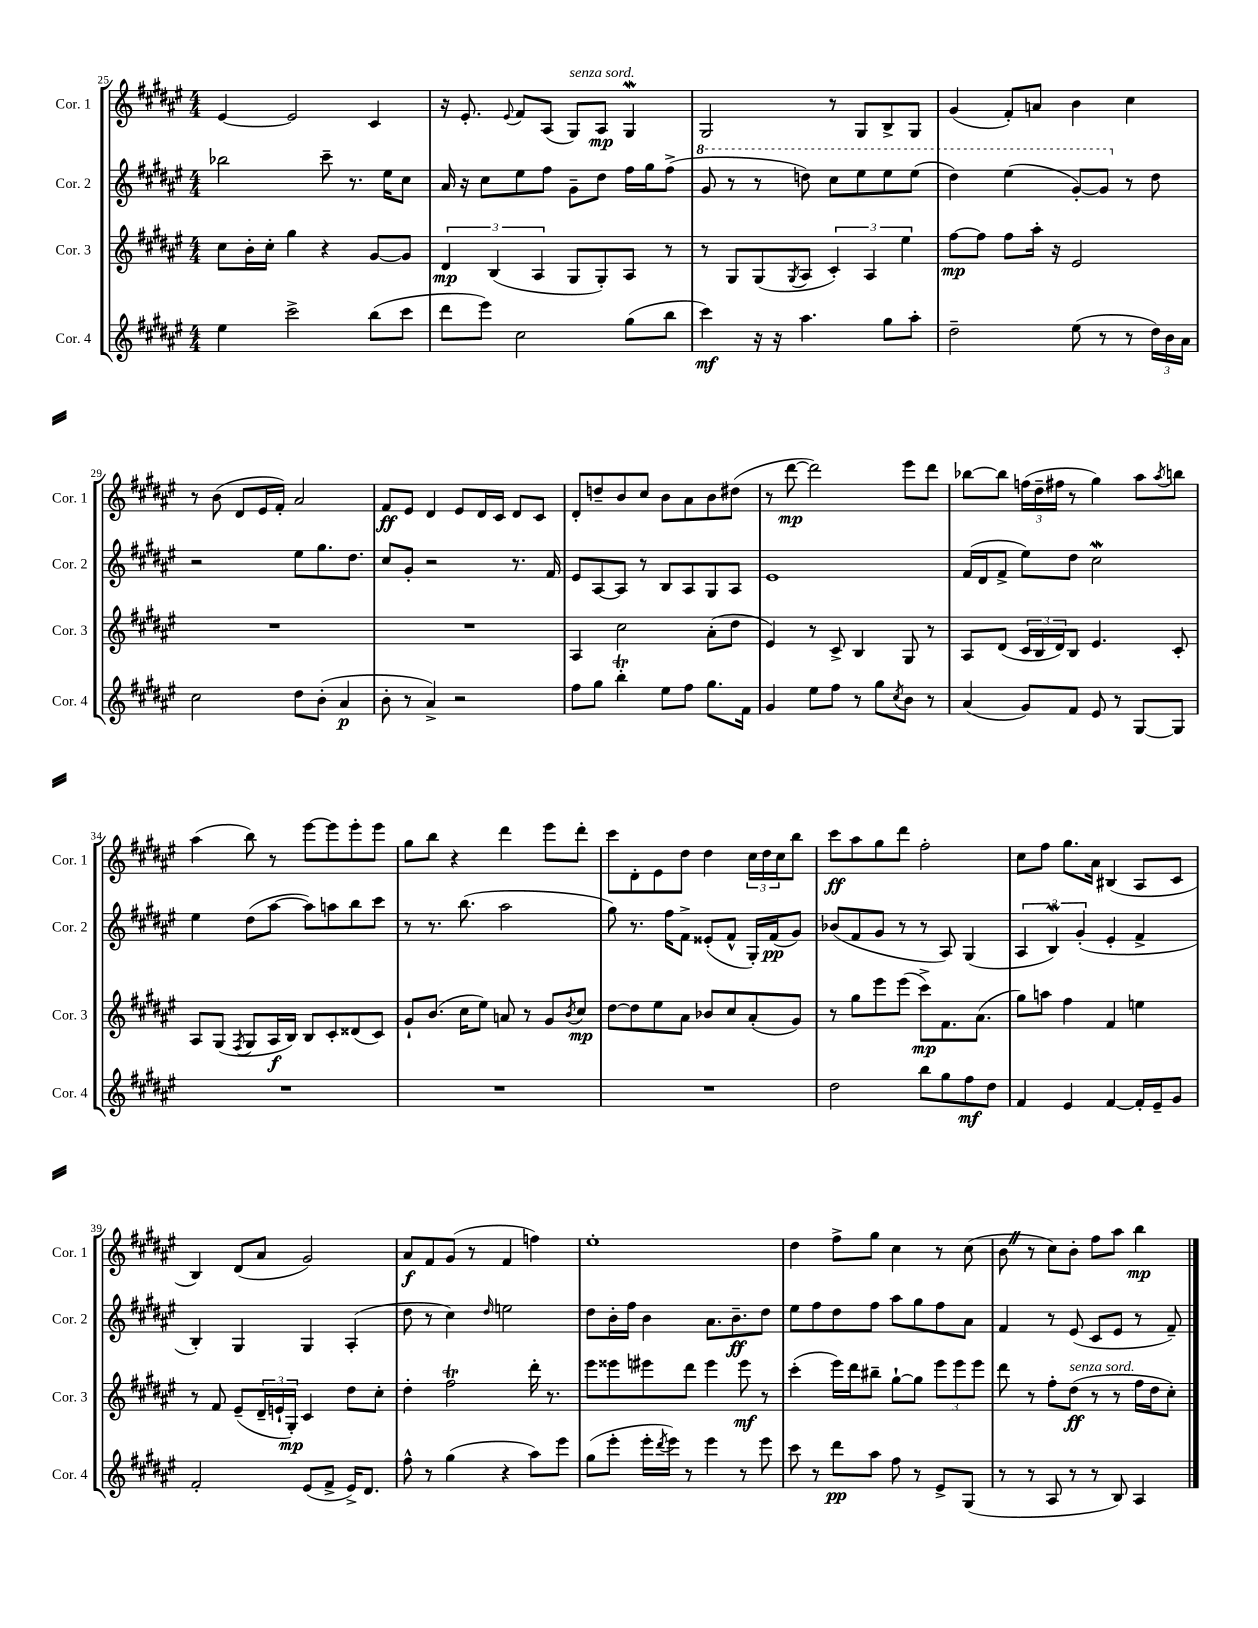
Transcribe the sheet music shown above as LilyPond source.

<<
\new StaffGroup <<
\new Staff = "s0" \with { instrumentName = "Cor. 1" shortInstrumentName = "Cor. 1" } {
    \clef treble \key fis \major \numericTimeSignature \time 4/4
    eis'4~ eis'2 cis'4 |
    r16 eis'8.-. \appoggiatura { eis'8 } fis'8 ais8( gis8^\markup { \italic "senza sord." }) ais8\mp gis4\mordent |
    gis2 r8 gis8 b8-> gis8 |
    gis'4( fis'8-.) a'8 b'4 cis''4 |
    r8 b'8( dis'8 eis'16 fis'16-.) ais'2 |
    fis'8\ff eis'8 dis'4 eis'8 dis'16 cis'16 dis'8 cis'8 |
    dis'8-. d''8-- b'8 cis''8 b'8 ais'8 b'8 dis''8( |
    r8 dis'''8~\mp dis'''2) eis'''8 dis'''8 |
    bes''8~ bes''8 \tuplet 3/2 { f''16( dis''16-- fis''16 } r8 gis''4) ais''8 \acciaccatura { ais''8 } b''8 |
    ais''4( b''8) r8 eis'''8~ eis'''8 eis'''8-. eis'''8 |
    gis''8 b''8 r4 dis'''4 eis'''8 dis'''8-. |
    cis'''8 dis'8-. eis'8 dis''8 dis''4 \tuplet 3/2 { cis''16 dis''16 cis''16 } b''8 |
    cis'''8\ff ais''8 gis''8 dis'''8 fis''2-. |
    cis''8 fis''8 gis''8. ais'16 bis4( ais8 cis'8 |
    b4) dis'8( ais'8 gis'2) |
    ais'8\f fis'8 gis'8( r8 fis'4 f''4) |
    eis''1-. |
    dis''4 fis''8-> gis''8 cis''4 r8 cis''8( |
    b'8 \once \override BreathingSign.text = \markup { \musicglyph "scripts.caesura.straight" } \breathe r8 cis''8) b'8-. fis''8 ais''8 b''4\mp \bar "|." |
}
\new Staff = "s1" \with { instrumentName = "Cor. 2" shortInstrumentName = "Cor. 2" } {
    \clef treble \key fis \major \numericTimeSignature \time 4/4
    bes''2 cis'''8-- r8. eis''16 cis''8 |
    ais'16 r16 cis''8 eis''8 fis''8 gis'8-- dis''8 fis''16 gis''16 fis''8->( |
    \ottava #1 gis''8 r8 r8 d'''8) cis'''8 eis'''8 eis'''8 eis'''8( |
    dis'''4) eis'''4( gis''8~-.) gis''8 \ottava #0 r8 dis''8 |
    r2 eis''8 gis''8. dis''8. |
    cis''8 gis'8-. r2 r8. fis'16 |
    eis'8 ais8~ ais8 r8 b8 ais8 gis8 ais8 |
    eis'1 |
    fis'16( dis'16 fis'8-> eis''8) dis''8 cis''2\mordent |
    eis''4 dis''8( ais''8~ ais''8) a''8 b''8 cis'''8 |
    r8 r8. b''8.( ais''2 |
    gis''8) r8. fis''16 fis'8-> eisis'8-.( fis'8-^ gis16-.) fis'16\pp( gis'8) |
    bes'8( fis'8 gis'8 r8 r8 ais8) gis4( |
    \tuplet 3/2 { ais4 b4\mordent) gis'4-.( } eis'4-. fis'4-> |
    b4-.) gis4 gis4 ais4-.( |
    dis''8 r8 cis''4) \grace { dis''16 } e''2 |
    dis''8 b'16-. fis''16 b'4 ais'8. b'8.--\ff dis''8 |
    eis''8 fis''8 dis''8 fis''8 ais''8 gis''8 fis''8 ais'8 |
    fis'4 r8 eis'8( cis'8 eis'8 r8 fis'8--) \bar "|." |
}
\new Staff = "s2" \with { instrumentName = "Cor. 3" shortInstrumentName = "Cor. 3" } {
    \clef treble \key fis \major \numericTimeSignature \time 4/4
    cis''8 b'16-. cis''16-. gis''4 r4 gis'8~ gis'8 |
    \tuplet 3/2 { dis'4\mp b4( ais4 } gis8 gis8-.) ais8 r8 |
    r8 gis8 gis8( \acciaccatura { gis8 } ais8 \tuplet 3/2 { cis'4-.) ais4 eis''4 } |
    fis''8~\mp fis''8 fis''8 ais''16-. r16 eis'2 |
    R1 |
    R1 |
    ais4 cis''2 ais'8-.( dis''8 |
    eis'4) r8 cis'8-> b4 gis8 r8 |
    ais8 dis'8( \tuplet 3/2 { cis'16 b16 dis'16) } b8 eis'4. cis'8-. |
    ais8 gis8( \acciaccatura { fis8 } gis8 ais16\f b16) b8 cis'8-. disis'8( cis'8) |
    gis'8-! b'8.( cis''16 eis''8) a'8 r8 gis'8 \acciaccatura { b'8 } cis''8\mp |
    dis''8~ dis''8 eis''8 ais'8 bes'8 cis''8 ais'8-.( gis'8) |
    r8 gis''8 eis'''8 eis'''8( cis'''8->\mp) fis'8. ais'8.( |
    gis''8) a''8 fis''4 fis'4 e''4 |
    r8 fis'8 eis'8--( \tuplet 3/2 { dis'16-- e'16-! gis16-.\mp) } cis'4 dis''8 cis''8-. |
    dis''4-. fis''2\trill dis'''16-. r8. |
    eis'''8 eisis'''8 eis'''8 dis'''8 eis'''4 eis'''8\mf r8 |
    cis'''4-.( eis'''16) dis'''16 bis''8-- gis''8~-! gis''8 \tuplet 3/2 { eis'''8 eis'''8 eis'''8 } |
    dis'''8 r8 fis''8-. dis''8\ff^\markup { \italic "senza sord." }( r8 r8 fis''16 dis''16 cis''8-.) \bar "|." |
}
\new Staff = "s3" \with { instrumentName = "Cor. 4" shortInstrumentName = "Cor. 4" } {
    \clef treble \key fis \major \numericTimeSignature \time 4/4
    eis''4 cis'''2-> b''8( cis'''8 |
    dis'''8 eis'''8) cis''2 gis''8( b''8 |
    cis'''4\mf) r16 r16 ais''4. gis''8 ais''8-. |
    dis''2-- eis''8( r8 r8 \tuplet 3/2 { dis''16) b'16 ais'16 } |
    cis''2 dis''8 b'8-.( ais'4\p |
    b'8-. r8 ais'4->) r2 |
    fis''8 gis''8 b''4-.\trill eis''8 fis''8 gis''8. fis'16 |
    gis'4 eis''8 fis''8 r8 gis''8 \acciaccatura { cis''8 } b'8 r8 |
    ais'4( gis'8) fis'8 eis'8 r8 gis8~ gis8 |
    R1 |
    R1 |
    R1 |
    dis''2 b''8 gis''8 fis''8\mf dis''8 |
    fis'4 eis'4 fis'4~ fis'16-. eis'16-- gis'8 |
    fis'2-. eis'8( fis'8-> eis'16->) dis'8. |
    fis''8-^ r8 gis''4( r4 ais''8) eis'''8 |
    gis''8( eis'''8-. eis'''16-. \acciaccatura { dis'''8 } eis'''16) r8 eis'''4 r8 eis'''8 |
    cis'''8 r8 dis'''8\pp ais''8 fis''8 r8 eis'8-> gis8( |
    r8 r8 ais8 r8 r8 b8) ais4 \bar "|." |
}
>>
>>
\layout { \context { \Score currentBarNumber = #25 } }
